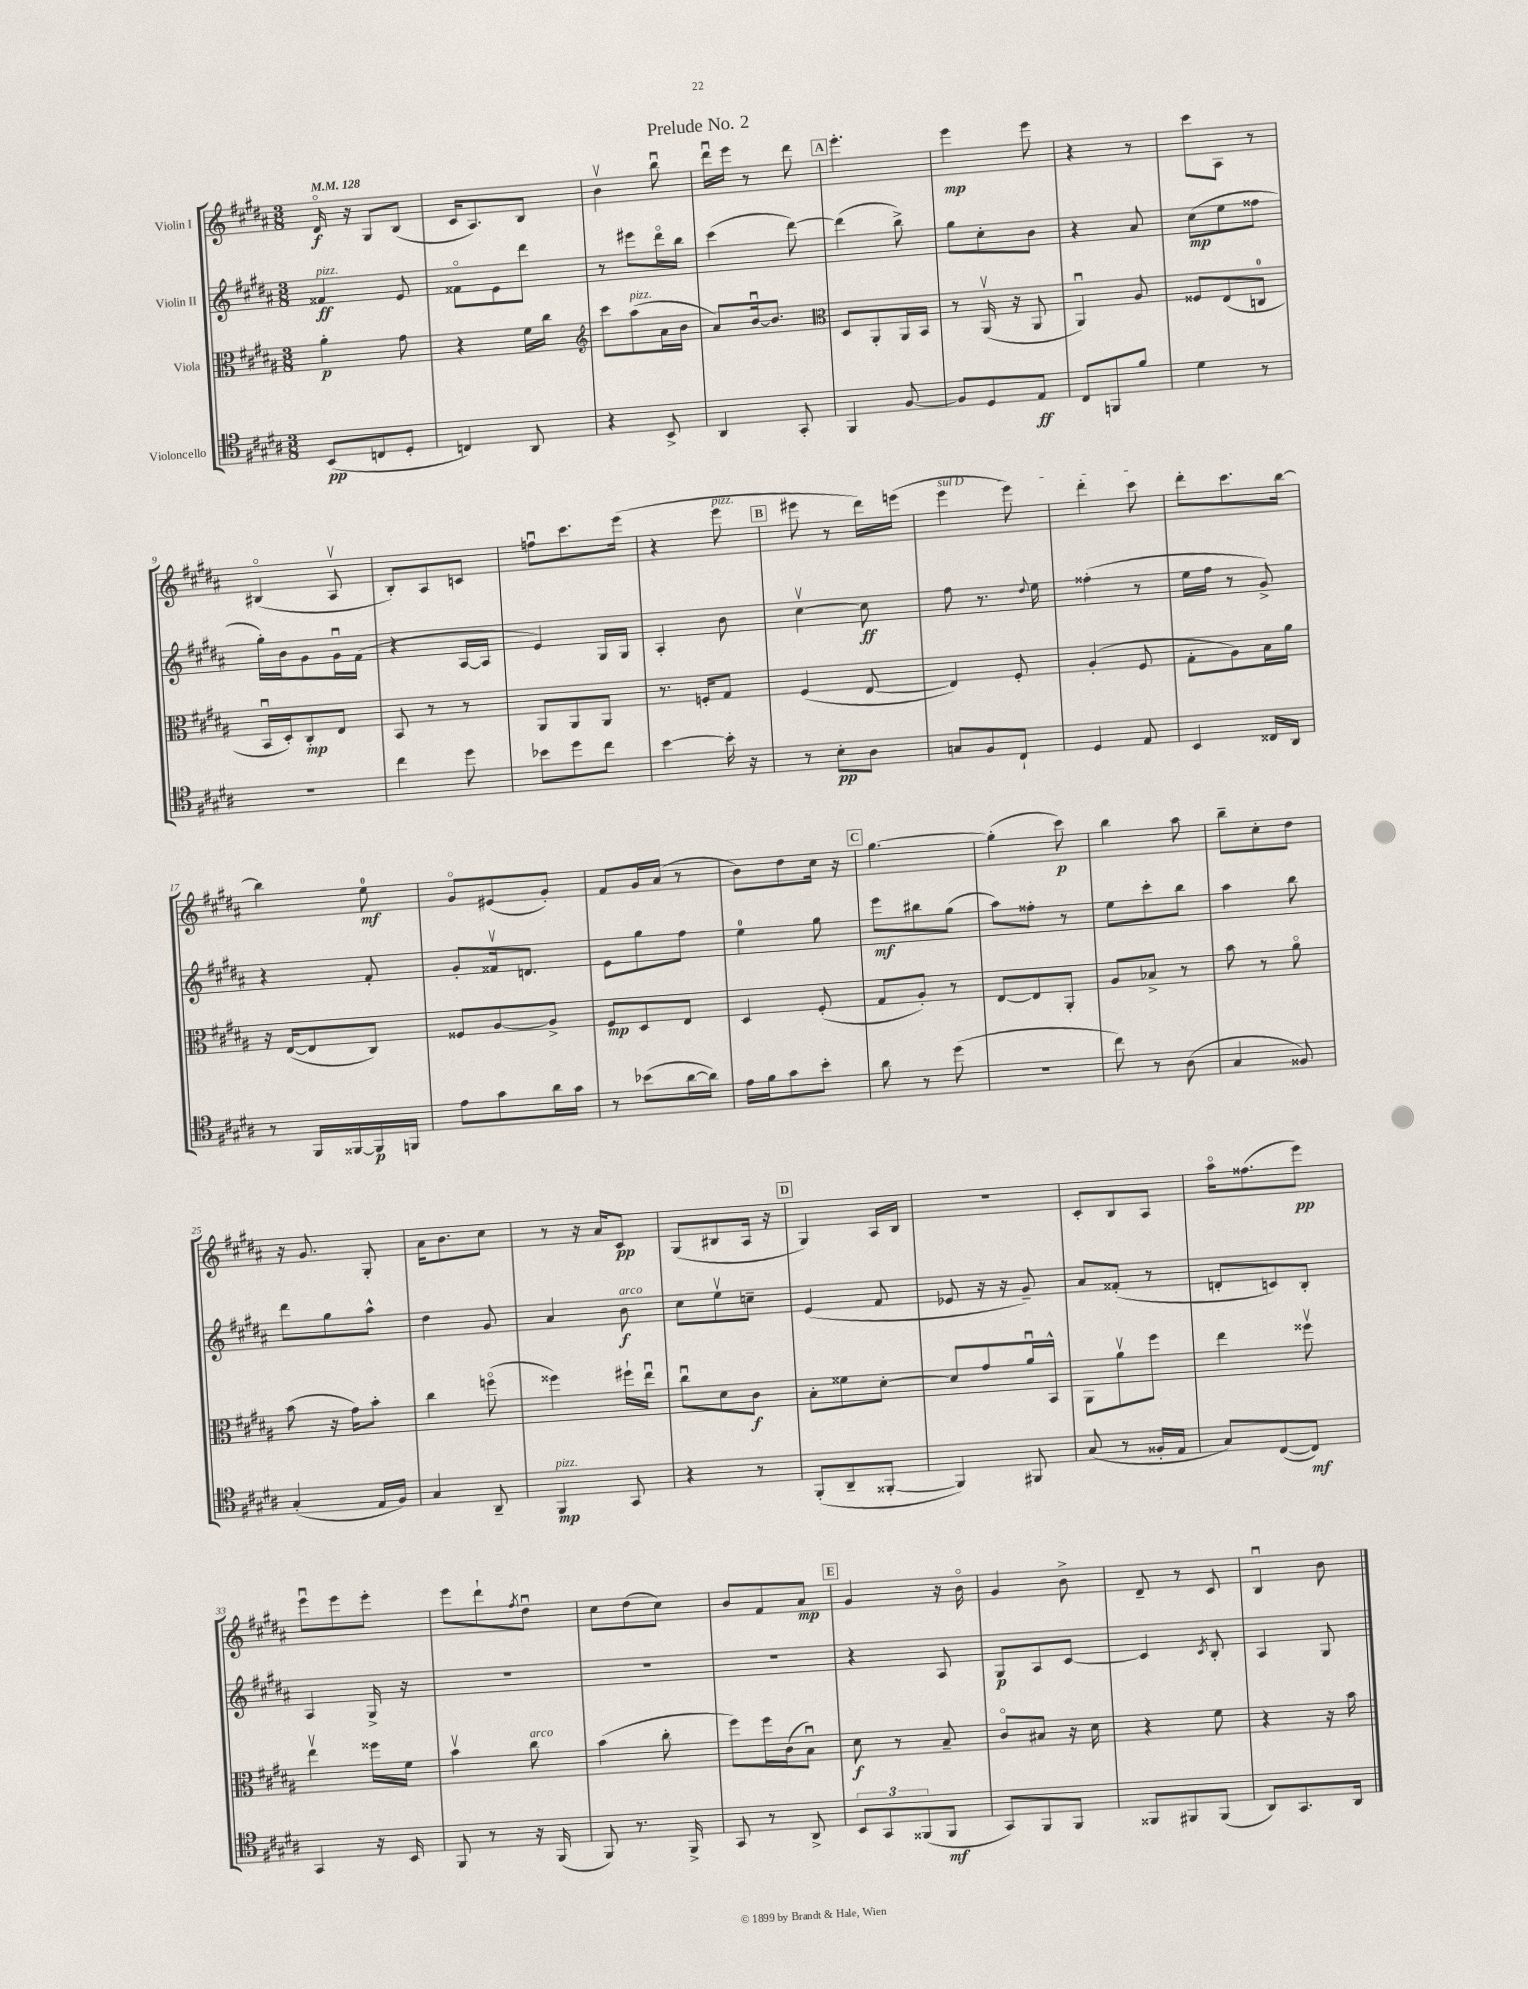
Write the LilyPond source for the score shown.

\header { title = "Prelude No. 2" }
<<
\new StaffGroup <<
\new Staff = "s0" \with { instrumentName = "Violin I" } {
    \clef treble \key b \major \numericTimeSignature \time 3/8 \tempo 4 = 128
    dis'16\flageolet\f r16 gis8 b8( |
    cis'16 ais8.) b8 |
    b'4\upbow b''8\downbow |
    dis'''16\downbow e'''16 r8 dis'''8 |
    \mark \markup { \box "A" } e'''4.-. |
    e'''4\mp e'''8 |
    r4 r8 |
    cis'''8 ais8 r8 |
    bis4\flageolet( ais8\upbow |
    b8-.) ais8 c'8 |
    f''8\downbow cis'''8. e'''16( |
    r4 e'''8^\markup { \italic "pizz." } |
    \mark \markup { \box "B" } eis'''8 r8 dis'''16) e'''16( |
    \once \override TextSpanner.bound-details.left.text = \markup { \italic "sul D" } e'''4\startTextSpan e'''8) |
    dis'''4-. cis'''8\stopTextSpan |
    dis'''8-. cis'''8. b''16~ |
    b''4 e''8-0\mf |
    gis'8\flageolet eis'8( gis'8-.) |
    fis'8 gis'16 ais'16( r8 |
    b'8) dis''8 cis''16 r16 |
    \mark \markup { \box "C" } gis''4.~ |
    gis''4-.( cis'''8\p) |
    b''4 ais''8 |
    b''8-- cis''8-. dis''8 |
    r16 gis'8. gis8-. |
    ais'16 b'8. cis''8 |
    r8 r16 ais'16 cis'8\pp |
    gis8( bis8 ais16 r16 |
    \mark \markup { \box "D" } gis4) ais16 b16 |
    R4. |
    cis'8-. b8 ais8 |
    ais''16\flageolet fisis''8.( e'''8\pp) |
    e'''8\downbow e'''8 e'''8-. |
    e'''8 dis'''8-! \acciaccatura { fis''8 } dis''8\downbow |
    cis''8 dis''8( cis''8) |
    b'8 fis'8 ais'8\mp |
    \mark \markup { \box "E" } gis'4 r16 b'16\flageolet |
    gis'4 b'8-> |
    dis'8-- r8 cis'8 |
    b4\downbow b'8 \bar "|." |
}
\new Staff = "s1" \with { instrumentName = "Violin II" } {
    \clef treble \key b \major \numericTimeSignature \time 3/8
    fisis'4\ff^\markup { \italic "pizz." } e'8 |
    fisis'8\flageolet e'8 dis'''8 |
    r8 eis'''8 dis'''16\flageolet b''16 |
    cis'''4( dis'''8~) |
    \mark \markup { \box "A" } dis'''4( b''8->) |
    gis''8 cis''8-. b'8 |
    r4 ais'8 |
    cis''8\mp( e''8 fisis''8 |
    gis''16-.) b'16 gis'8 gis'16\downbow fis'16( |
    r4 ais16~ ais16 |
    e'4) gis16 gis16 |
    ais4-. b'8 |
    \mark \markup { \box "B" } cis''4~\upbow cis''8\ff |
    fis''8 r8. \appoggiatura { dis''8 } e''16 |
    fisis''4-.( r8 |
    e''16 fis''16 r8 gis'8->) |
    r4 fis'8-. |
    gis'8-. fisis'16\upbow d'8. |
    e'8 gis''8 fis''8 |
    e''4-0 gis''8 |
    \mark \markup { \box "C" } e'''8\mf bis''8 gis''8( |
    ais''8) fisis''8-. r8 |
    e''8 cis'''8-. b''8 |
    ais''4 b''8 |
    dis'''8 gis''8 ais''8-^ |
    dis''4 gis'8 |
    ais'4 b'8\f^\markup { \italic "arco" } |
    cis''8 e''8\upbow c''8-- |
    \mark \markup { \box "D" } e'4( fis'8 |
    ees'8 r16 r16 gis'8--) |
    ais'8 fisis'8-.( r8 |
    d'8-. c'8) b8-. |
    ais4 gis16-> r16 |
    R4. |
    R4. |
    R4. |
    \mark \markup { \box "E" } r4 ais8 |
    gis8\p ais8 cis'8~ |
    cis'4 \acciaccatura { cis'8 } b8-. |
    ais4 gis8 \bar "|." |
}
\new Staff = "s2" \with { instrumentName = "Viola" } {
    \clef alto \key b \major \numericTimeSignature \time 3/8
    ais'4-.\p gis'8 |
    r4 fis'16 cis''16 |
    \clef treble cis'''8 ais''8^\markup { \italic "pizz." }( ais'16 b'16 |
    ais'8) b'16~\downbow b'8. |
    \mark \markup { \box "A" } \clef alto dis8 ais,8-. ais,16 b,16 |
    r8 ais,16\upbow( r16 ais,8 |
    ais,4\downbow) ais8 |
    fisis8 e8( c8-0 |
    b,16\downbow dis16-.) cis8-.\mp e8 |
    b,8 r8 r8 |
    ais,8 ais,8 ais,8 |
    r8. f16-. gis8 |
    \mark \markup { \box "B" } fis4( e8~ |
    e4) fis8-. |
    ais4-.( fis8 |
    gis8-. ais8) b16 ais'16 |
    r16 e16~( e8 cis8) |
    fisis8 ais8~ ais8-> |
    fis8\mp dis8 e8 |
    dis4 fis8-.( |
    \mark \markup { \box "C" } gis8 ais8-.) r8 |
    e8~ e8 ais,8-. |
    ais8 bes8-> r8 |
    b'8 r8 ais'8\flageolet |
    b'8( r16 gis'16) b'8-. |
    cis''4 f''8\flageolet( |
    fisis''4) fis''16-! e''16\downbow |
    cis''8\downbow dis'8 cis'8\f |
    \mark \markup { \box "D" } b8-. fisis'8 dis'8~-. |
    dis'8 gis'8 ais'16\downbow b,16-^ |
    ais,8 ais'8\upbow fis''8 |
    e''4 fisis''8\upbow |
    e''4\upbow fisis''16 fis'16 |
    b'4\upbow cis''8^\markup { \italic "arco" } |
    b'4( cis''8-. |
    fis''8) fis''16 cis'16( b8\downbow) |
    \mark \markup { \box "E" } dis'8\f r8 b8-- |
    cis'8\flageolet bis8 r16 dis'16 |
    r4 fis'8 |
    r4 r16 b'16 \bar "|." |
}
\new Staff = "s3" \with { instrumentName = "Violoncello" } {
    \clef tenor \key b \major \numericTimeSignature \time 3/8
    b,8\pp( c8 dis8-. |
    c4) ais,8 |
    r4 b,8-> |
    ais,4 gis,8-. |
    \mark \markup { \box "A" } fis,4 fis8~ |
    fis8 dis8 e8\ff |
    cis8 f,8 fis'8 |
    dis'4 r8 |
    R4. |
    cis''4 dis''8 |
    bes'8 dis''8 cis''8 |
    b'4~ b'16-. r16 |
    \mark \markup { \box "B" } r8 b8-.\pp ais8 |
    g8 fis8 cis8-! |
    dis4 e8 |
    b,4 cisis16 ais,16 |
    r8 fis,16 fisis,16~ fisis,16\p f,16 |
    e'8 gis'8 ais'16 gis'16 |
    r8 bes'8( ais'16~ ais'16) |
    e'16 fis'16 gis'8 b'8-. |
    \mark \markup { \box "C" } ais'8 r8 dis''8( |
    R4. |
    cis''8) r8 ais8( |
    gis4 fisis8) |
    gis4-.( e16 fis16) |
    gis4 ais,8-- |
    fis,4\mp^\markup { \italic "pizz." } gis,8 |
    r4 r8 |
    \mark \markup { \box "D" } fis,8-.( ais,8-- fisis,8~-. |
    fisis,4) fis,8 |
    gis8( r8 fisis16-. e16 |
    gis8) cis8~( cis8\mf) |
    gis,4 r16 b,16 |
    fis,8 r8 r16 fis,16( |
    fis,8) r8. fis,16-> |
    gis,8 r8 ais,8-> |
    \mark \markup { \box "E" } \tuplet 3/2 { b,8 gis,8 fisis,8( } fisis,8\mf |
    gis,8) fis,8 fis,8 |
    fisis,8 fis,8 fis,8( |
    ais,8) gis,8. ais,16 \bar "|." |
}
>>
>>
